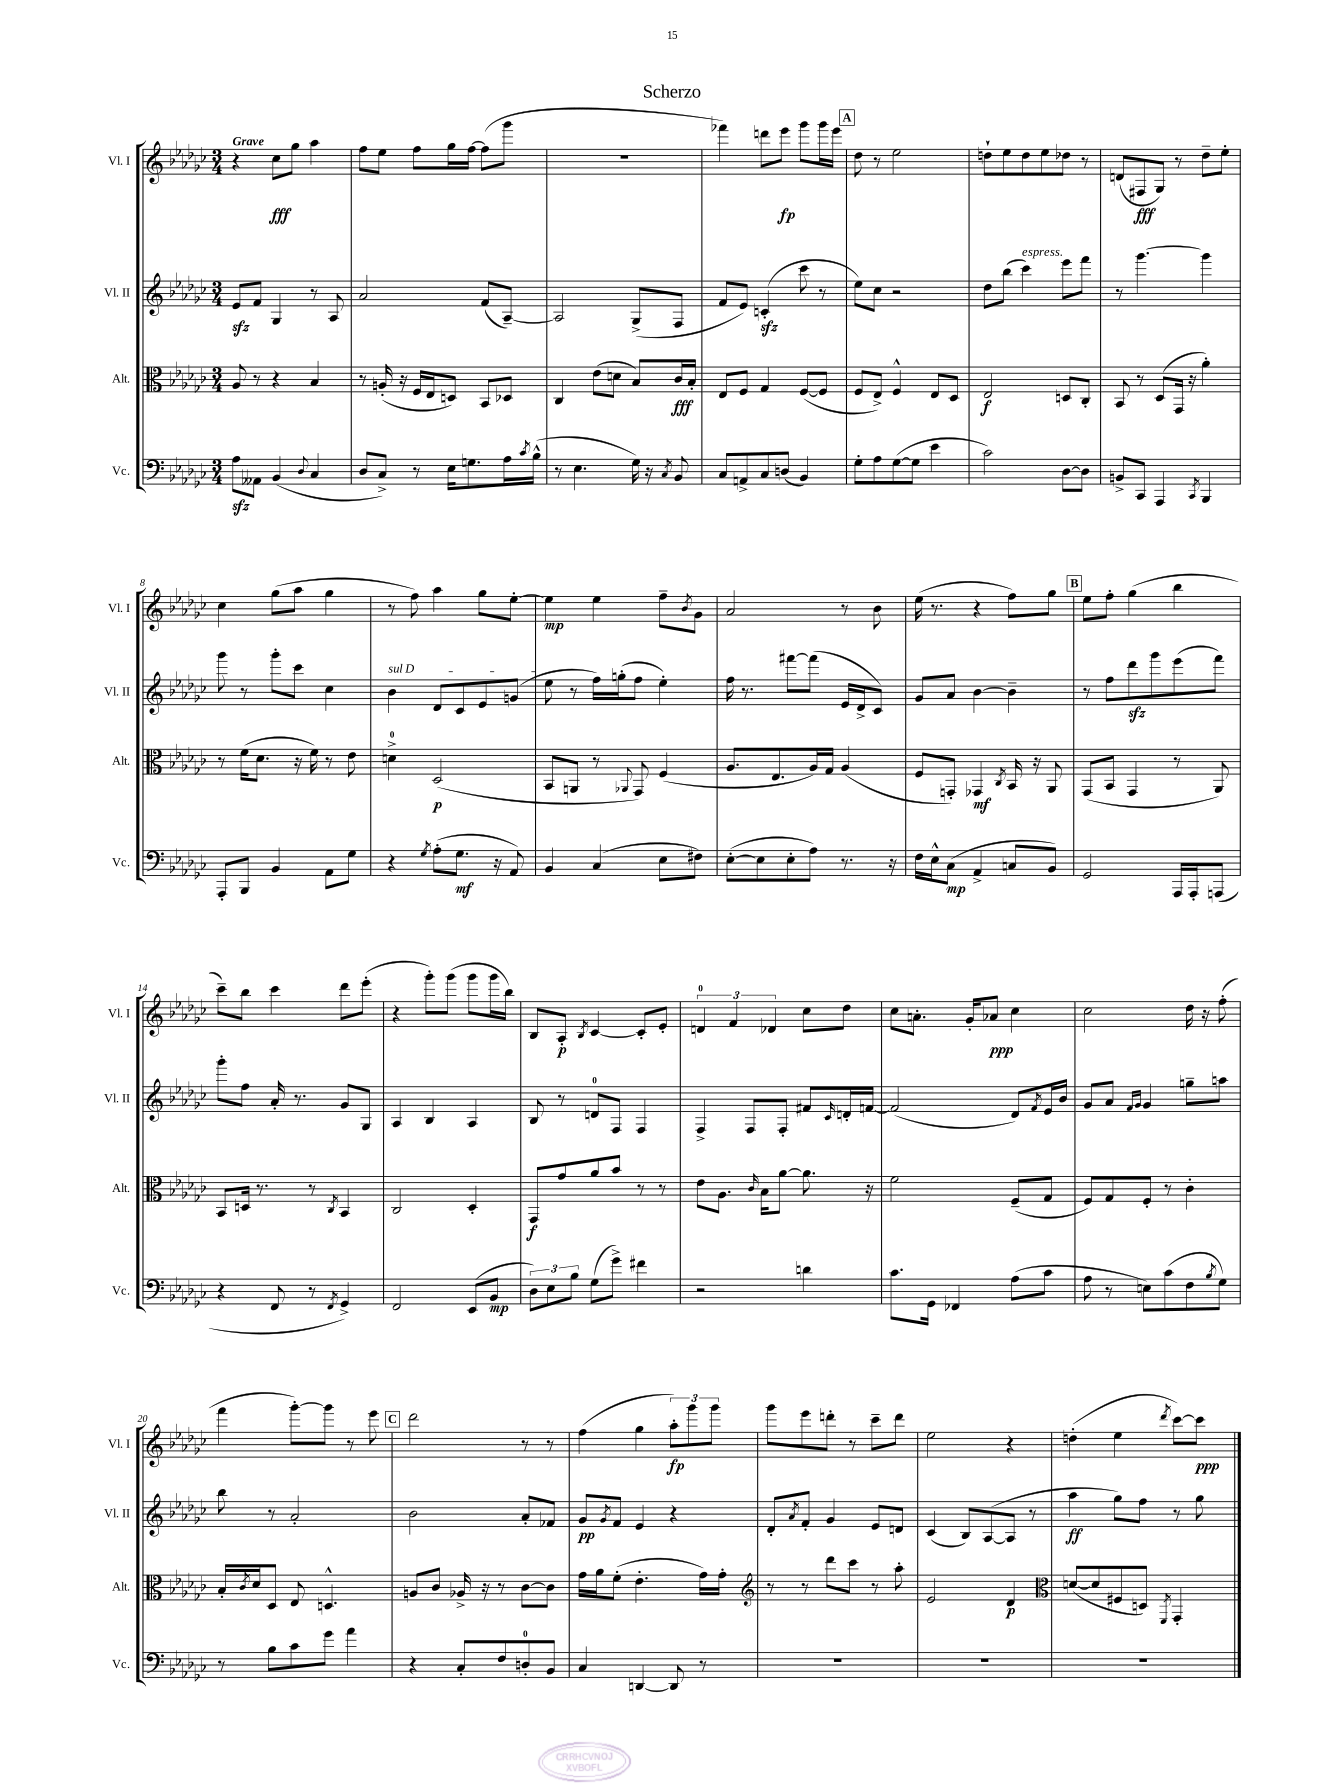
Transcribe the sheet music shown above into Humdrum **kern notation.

**kern	**dynam	**kern	**dynam	**kern	**dynam	**kern	**dynam
*part4	*part4	*part3	*part3	*part2	*part2	*part1	*part1
*staff4	*staff4	*staff3	*staff3	*staff2	*staff2	*staff1	*staff1
*I"Vc.	*	*I"Alt.	*	*I"Vl. II	*	*I"Vl. I	*
*I'Vc.	*	*I'Alt.	*	*I'Vl. II	*	*I'Vl. I	*
*clefF4	*	*clefC3	*	*clefG2	*	*clefG2	*
*k[b-e-a-d-g-c-]	*	*k[b-e-a-d-g-c-]	*	*k[b-e-a-d-g-c-]	*	*k[b-e-a-d-g-c-]	*
*M3/4	*	*M3/4	*	*M3/4	*	*M3/4	*
=1	=1	=1	=1	=1	=1	=1	=1
!	!	!	!	!	!	!LO:TX:a:B:t=Grave	!
8A-zz\L	.	8A-/	.	8e-zz/L	.	4r	.
8AA--X\J	.	8r	.	8f/J	.	.	.
(4BB-/	.	4r	.	4G-/	.	8cc-\L	fff
.	.	.	.	.	.	8gg-\J	.
8qqD-/	.	.	.	.	.	.	.
4C-/	.	4B-/	.	8r	.	4aa-\	.
.	.	.	.	8A-/	.	.	.
=2	=2	=2	=2	=2	=2	=2	=2
8D-/L	.	8r	.	2a-/	.	8ff\L	.
8C-^/J)	.	(16An'/	.	.	.	8ee-\J	.
.	.	16r	.	.	.	.	.
8r	.	16F/LL	.	.	.	8ff\L	.
.	.	16E-/J	.	.	.	.	.
16E-\KL	.	8Dn/J)	.	.	.	16gg-\L	.
8.Gn\	.	.	.	.	.	[16ff\JJ	.
.	.	8BB-/L	.	(8f/L	.	(8ff\L]	.
16A-\L	.	8D-X/J	.	[8A-~/J)	.	8ggg-\J	.
8qc-/	.	.	.	.	.	.	.
(16B-^^\JJ	.	.	.	.	.	.	.
=3	=3	=3	=3	=3	=3	=3	=3
8r	.	4C-/	.	2A-/]	.	2.r	.
4.E-\	.	.	.	.	.	.	.
.	.	(8e-\L	.	.	.	.	.
.	.	8dn\J	.	.	.	.	.
16G-\)	.	8B-/L)	.	(8G-^/L	.	.	.
16r	.	.	.	.	.	.	.
8qC-/	.	.	.	.	.	.	.
8BB-/	.	16c-/L	fff	8F/J	.	.	.
.	.	16B-'/JJ	.	.	.	.	.
=4	=4	=4	=4	=4	=4	=4	=4
8C-/L	.	8E-/L	.	8f/L	.	4fff-X\)	.
8AAn^/	.	8F/J	.	8e-/J)	.	.	.
8C-/	.	4G-/	.	(4cnzz'/	.	8dddn\L	.
(8Dn/J	.	.	.	.	.	8eee-\J	fp
4BB-/)	.	([8F/L	.	8ccc-\	.	8ggg-\L	.
.	.	8F/J]	.	8r	.	16ggg-\L	.
.	.	.	.	.	.	16eee-\JJ	.
!!LO:REH:place=s1:t=A
=5	=5	=5	=5	=5	=5	=5	=5
8G-'\L	.	8F/L	.	8ee-\L)	.	8dd-\	.
8A-\	.	8E-^/J)	.	8cc-\J	.	8r	.
([8G-\	.	4F^^/	.	2r	.	2ee-\	.
8G-\J]	.	.	.	.	.	.	.
4e-\	.	8E-/L	.	.	.	.	.
.	.	8D-/J	.	.	.	.	.
=6	=6	=6	=6	=6	=6	=6	=6
2c-\)	.	2E-/	f	8dd-\L	.	8ddn`\L	.
.	.	.	.	(8bb-\J	.	8ee-\	.
!	!	!	!	!LO:TX:a:i:t=espress.	!	!	!
.	.	.	.	4ccc-\)	.	8dd\	.
.	.	.	.	.	.	8ee-\	.
[8D-\L	.	8Dn/L	.	8eee-\L	.	8dd-X\J	.
8D-\J]	.	8C-'/J	.	8fff\J	.	8r	.
=7	=7	=7	=7	=7	=7	=7	=7
8BBn^/L	.	8BB-/	.	8r	.	(8dn/L	.
8CC-/J	.	8r	.	[4.ggg-\	.	8F#X/	fff
4AAA-/	.	(8D-/L	.	.	.	8G-/J)	.
.	.	16GG-/Jk	.	.	.	8r	.
.	.	16r	.	.	.	.	.
8qCC-/	.	.	.	.	.	.	.
4BBB-/	.	4a-'\)	.	4ggg-\]	.	8dd-~\L	.
.	.	.	.	.	.	8ee-'\J	.
!!LO:LB:g=z
=8	=8	=8	=8	=8	=8	=8	=8
8AAA-'/L	.	8r	.	8ggg-\	.	4cc-\	.
8BBB-/J	.	(16f\KL	.	8r	.	.	.
.	.	8.d-\J	.	.	.	.	.
4BB-/	.	.	.	8ggg-'\L	.	(8gg-\L	.
.	.	16r	.	8ccc-\J	.	8aa-\J	.
.	.	16f\)	.	.	.	.	.
8AA-\L	.	8r	.	4cc-\	.	4gg-\	.
8G-\J	.	8e-\	.	.	.	.	.
=9	=9	=9	=9	=9	=9	=9	=9
!	!	!	!	!LO:TX:a:i:t=sul D	!	!	!
4r	.	4dn^\	.	4b-\	.	8r	.
.	.	.	.	.	.	8ff\)	.
8qG-/	.	.	.	.	.	.	.
(8A-'\L	.	(2D-/	p	8d-/L	.	4aa-\	.
8.G-\J	mf	.	.	8c-/	.	.	.
.	.	.	.	8e-/	.	8gg-\L	.
16r	.	.	.	.	.	.	.
8AA-/)	.	.	.	(8gn/J	.	[8ee-'\J	.
=10	=10	=10	=10	=10	=10	=10	=10
4BB-/	.	8BB-/L	.	8ee-\	.	4ee-\]	mp
.	.	8AAn/J	.	8r	.	.	.
(4C-/	.	8r	.	16ff\LL)	.	4ee-\	.
.	.	.	.	(16ggn'\J	.	.	.
.	.	8qqAA-X/	.	.	.	.	.
.	.	8GG-/)	.	8ff\J	.	.	.
8E-\L	.	(4F/	.	4ee-'\)	.	8ff~\L	.
.	.	.	.	.	.	8qb-/	.
8F#X\J)	.	.	.	.	.	8g-\J	.
=11	=11	=11	=11	=11	=11	=11	=11
([8E-'\L	.	8.A-/L	.	16ff\	.	2a-/	.
.	.	.	.	8.r	.	.	.
8E-\]	.	.	.	.	.	.	.
.	.	8.E-/	.	.	.	.	.
8E-'\	.	.	.	[8fff#X\L	.	.	.
8A-\J)	.	16A-/L)	.	(8fff#\J]	.	.	.
.	.	16G-/JJ	.	.	.	.	.
8.r	.	(4A-/	.	16e-/LL	.	8r	.
.	.	.	.	16d-^/J	.	.	.
.	.	.	.	8c-/J)	.	8b-\	.
16r	.	.	.	.	.	.	.
=12	=12	=12	=12	=12	=12	=12	=12
16F\LL	.	8F/L	.	8g-/L	.	(16ee-\	.
16E-^^\J	.	.	.	.	.	8.r	.
(8C-\J	mp	8GGn'/J)	.	8a-/J	.	.	.
4AA-^/	.	4GG-X/	mf	[4b-\	.	4r	.
.	.	8qC-/	.	.	.	.	.
8Cn/L	.	16BB-/	.	4b-~\]	.	8ff\L)	.
.	.	16r	.	.	.	.	.
8BB-/J)	.	8AA-/	.	.	.	8gg-\J	.
!!LO:REH:place=s1:t=B
=13	=13	=13	=13	=13	=13	=13	=13
2GG-/	.	(8GG-/L	.	8r	.	8ee-\L	.
.	.	8BB-/J	.	8ff\L	.	8ff'\J	.
.	.	4GG-/	.	8ddd-zz\	.	(4gg-\	.
.	.	.	.	8ggg-\	.	.	.
16AAA-/LL	.	8r	.	(8eee-\	.	4bb-\	.
16AAA-'/J	.	.	.	.	.	.	.
(8AAAn/J	.	8AA-/)	.	8fff\J)	.	.	.
!!LO:LB:g=z
=14	=14	=14	=14	=14	=14	=14	=14
4r	.	8BB-/L	.	8ggg-'\L	.	8ccc-~\L)	.
.	.	16Dn/Jk	.	8ff\J	.	8bb-\J	.
.	.	8.r	.	.	.	.	.
8FF/	.	.	.	16a-'/	.	4ccc-\	.
.	.	.	.	8.r	.	.	.
8r	.	8r	.	.	.	.	.
8qFF/	.	8qC-/	.	.	.	.	.
4GG-^/)	.	4BB-/	.	8g-/L	.	8ddd-\L	.
.	.	.	.	8G-/J	.	(8eee-'\J	.
=15	=15	=15	=15	=15	=15	=15	=15
2FF/	.	2C-/	.	4A-/	.	4r	.
.	.	.	.	4B-/	.	8ggg-'\L)	.
.	.	.	.	.	.	(8ggg-\J	.
(8EE-/L	.	4D-'/	.	4A-/	.	8ggg-\L	.
8BB-/J	mp	.	.	.	.	16ggg-\L	.
.	.	.	.	.	.	16bb-\JJ)	.
=16	=16	=16	=16	=16	=16	=16	=16
12D-\L)	.	8GG-/L	f	8B-/	.	8B-/L	.
12E-\	.	.	.	.	.	.	.
.	.	8g-/	.	8r	.	8A-'/J	p
12B-\J	.	.	.	.	.	.	.
.	.	.	.	.	.	8qB-/	.
(8G-\L	.	8a-/	.	8dn/L	.	[4c-/	.
8g-^\J)	.	8b-/J	.	8F/J	.	.	.
4f#X\	.	8r	.	4F/	.	8c-'/L]	.
.	.	8r	.	.	.	8e-'/J	.
=17	=17	=17	=17	=17	=17	=17	=17
2r	.	8e-\L	.	4F^/	.	6dn/	.
.	.	8.A-\J	.	.	.	.	.
.	.	.	.	.	.	6f/	.
.	.	.	.	8F/L	.	.	.
.	.	16qqc-/	.	.	.	.	.
.	.	16B-\KL	.	.	.	.	.
.	.	.	.	.	.	6d-X/	.
.	.	[8a-\J	.	8F'/J	.	.	.
4dn\	.	8.a-\]	.	8f#X/L	.	8cc-\L	.
.	.	.	.	16qqc-/	.	.	.
.	.	.	.	16dn'/L	.	8dd-\J	.
.	.	16r	.	[16fn/JJ	.	.	.
=18	=18	=18	=18	=18	=18	=18	=18
8.c-\L	.	2f\	.	(2f/]	.	8cc-\L	.
.	.	.	.	.	.	8.an'\J	.
16GG-\Jk	.	.	.	.	.	.	.
4FF-X/	.	.	.	.	.	.	.
.	.	.	.	.	.	16g-'/KL	.
.	.	.	.	.	.	8a-X/J	ppp
(8A-\L	.	(8F~/L	.	8d-/L)	.	4cc-\	.
.	.	.	.	8qf/	.	.	.
8c-\J	.	8G-/J	.	16e-/L	.	.	.
.	.	.	.	16b-/JJ	.	.	.
=19	=19	=19	=19	=19	=19	=19	=19
8A-\	.	8F/L)	.	8g-/L	.	2cc-\	.
8r	.	8G-/	.	8a-/J	.	.	.
.	.	.	.	16qqf/LL	.	.	.
.	.	.	.	16qqg-/JJ	.	.	.
8En\L)	.	8F'/J	.	4g-/	.	.	.
(8c-\	.	8r	.	.	.	.	.
8F\	.	4c-'\	.	8ggn~\L	.	16dd-\	.
.	.	.	.	.	.	16r	.
8qB-/	.	.	.	.	.	.	.
8G-\J)	.	.	.	8aan\J	.	(8ff'\	.
!!LO:LB:g=z
=20	=20	=20	=20	=20	=20	=20	=20
8r	.	16B-'/LL	.	8bb-\	.	4fff\	.
.	.	8qc-/	.	.	.	.	.
.	.	16d-/J	.	.	.	.	.
8B-\L	.	8D-/J	.	8r	.	.	.
8c-\	.	8E-/	.	2a-'/	.	[8ggg-'\L)	.
8g-\J	.	4.Dn^^/	.	.	.	8ggg-\J]	.
4a-\	.	.	.	.	.	8r	.
.	.	.	.	.	.	8eee-\	.
!!LO:REH:place=s1:t=C
=21	=21	=21	=21	=21	=21	=21	=21
4r	.	8An/L	.	2b-\	.	2ddd-\	.
.	.	8c-/J	.	.	.	.	.
8C-'/L	.	16A-X^/	.	.	.	.	.
.	.	16r	.	.	.	.	.
8F/	.	8r	.	.	.	.	.
8Dn'/	.	[8c-\L	.	8a-'/L	.	8r	.
8BB-/J	.	8c-\J]	.	8f-X/J	.	8r	.
=22	=22	=22	=22	=22	=22	=22	=22
4C-/	.	16g-\LL	.	8g-/L	pp	(4ff\	.
.	.	16a-\J	.	.	.	.	.
.	.	.	.	8qg-/	.	.	.
.	.	(8f'\J	.	8f/J	.	.	.
[4DDn/	.	4.e-'\	.	4e-/	.	4gg-\	.
8DD/]	.	.	.	4r	.	12aa-'\L)	fp
.	.	.	.	.	.	12ggg-\	.
8r	.	16g-\LL)	.	.	.	.	.
.	.	.	.	.	.	12ggg-\J	.
.	.	16g-'\JJ	.	.	.	.	.
=23	=23	=23	=23	=23	=23	=23	=23
*	*	*clefG2	*	*	*	*	*
2.r	.	8r	.	8d-'/L	.	8ggg-\L	.
.	.	.	.	8qa-/	.	.	.
.	.	8r	.	8f'/J	.	8eee-\	.
.	.	8ddd-\L	.	4g-/	.	8dddn'\J	.
.	.	8ccc-\J	.	.	.	8r	.
.	.	8r	.	8e-/L	.	8ccc-~\L	.
.	.	8aa-'\	.	8dn/J	.	8ddd\J	.
=24	=24	=24	=24	=24	=24	=24	=24
2.r	.	2e-/	.	(4c-/	.	2ee-\	.
.	.	.	.	8B-/L)	.	.	.
.	.	.	.	([8A-/	.	.	.
.	.	4d-/	p	8A-/J]	.	4r	.
.	.	.	.	8r	.	.	.
=25	=25	=25	=25	=25	=25	=25	=25
*	*	*clefC3	*	*	*	*	*
2.r	.	([8dn/L	.	4aa-\	ff	(4ddn'\	.
.	.	8d/]	.	.	.	.	.
.	.	8F#X/	.	8gg-\L)	.	4ee-\	.
.	.	8Dn/J)	.	8ff\J	.	.	.
.	.	8qFF/	.	.	.	8qddd-/	.
.	.	4GG-'/	.	8r	.	[8ccc-\L)	.
.	.	.	.	8gg-\	.	8ccc-\J]	ppp
==	==	==	==	==	==	==	==
*-	*-	*-	*-	*-	*-	*-	*-
